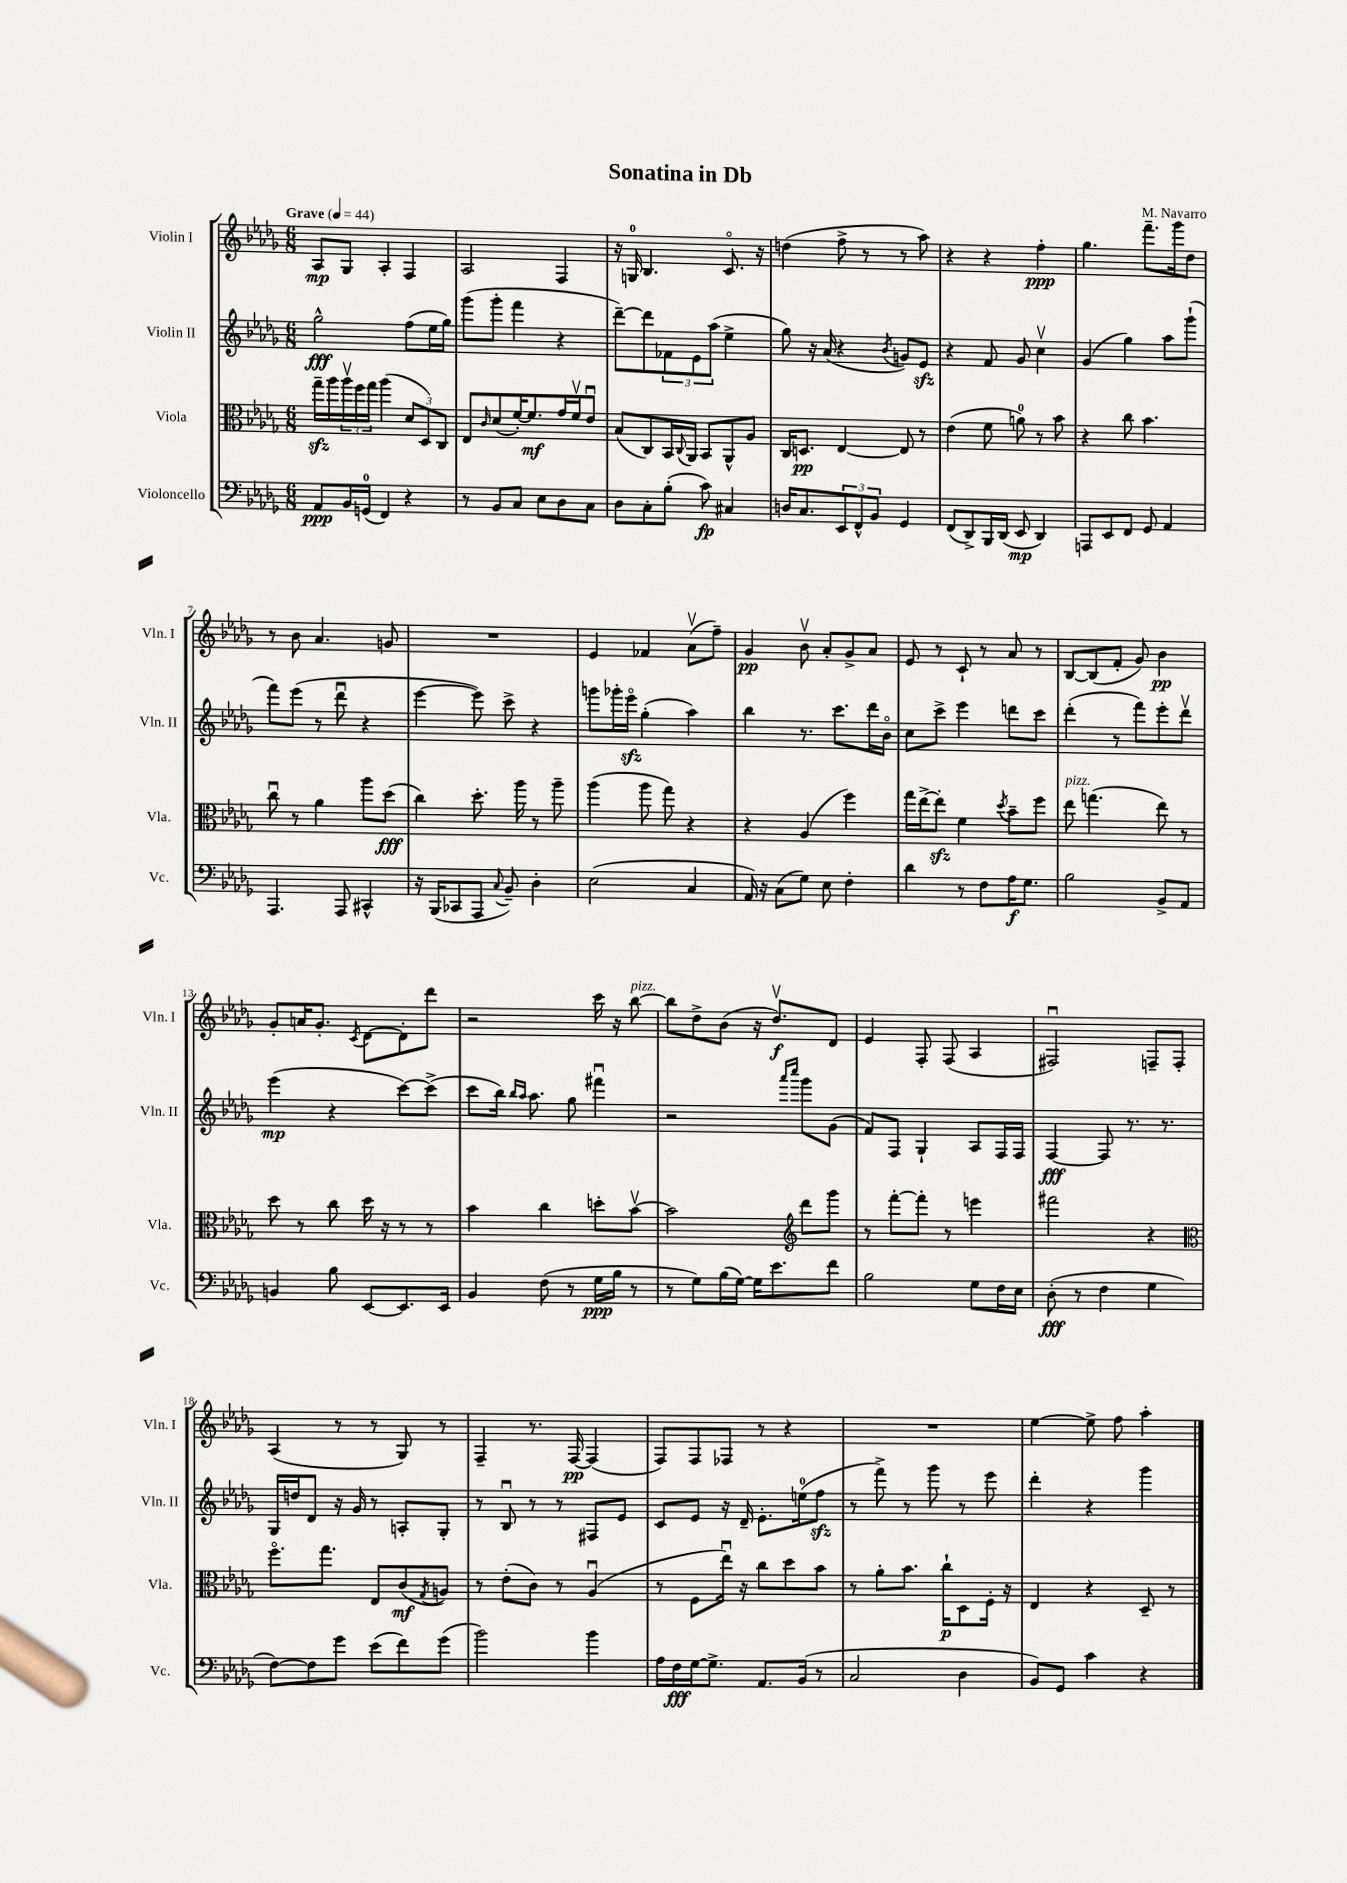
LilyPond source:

\header { title = "Sonatina in Db" composer = "M. Navarro" }
<<
\new StaffGroup <<
\new Staff = "s0" \with { instrumentName = "Violin I" shortInstrumentName = "Vln. I" } {
    \clef treble \key des \major \numericTimeSignature \time 6/8 \tempo "Grave" 4 = 44
    aes8\mp ges8 aes4-. f4 |
    aes2 f4 |
    r16 g16-0 bes4. c'8.\flageolet r16 |
    d''4( f''8-> r8 r8 aes''8) |
    r4 r4 f''4-.\ppp |
    ges''4. f'''8.-- ges'''16 des''8 |
    r8 bes'8 aes'4. g'8 |
    R2. |
    ees'4 fes'4 aes'8\upbow( f''8--) |
    ges'4\pp bes'8\upbow aes'8-. ges'8-> aes'8 |
    ees'8 r8 c'8-! r8 aes'8 r8 |
    bes8~ bes8( f'8-. ges'8) bes'4\pp |
    ges'8-. a'16 ges'8.-. \acciaccatura { c'8 } des'8~ des'8-. des'''8 |
    r2 c'''16 r16 bes''8~^\markup { \italic "pizz." } |
    bes''8 des''8-> bes'8( r16 des''8.\upbow\f) des'8 |
    ees'4 f8-. f8( aes4 |
    fis2\downbow) f8-- f8-. |
    aes4( r8 r8 ges8) r8 |
    f4-- r8. f16~\pp f4( |
    f8) f8 fes8 r8 r4 |
    R2. |
    ees''4~ ees''8-> f''8 aes''4-. \bar "|." |
}
\new Staff = "s1" \with { instrumentName = "Violin II" shortInstrumentName = "Vln. II" } {
    \clef treble \key des \major \numericTimeSignature \time 6/8
    ges''2-^\fff f''8( ees''16 ges''16) |
    ges'''8( ges'''8-. f'''4 r4 |
    des'''8~--) des'''8 \tuplet 3/2 { fes'8 ees'8 aes''8( } ees''4-> |
    ges''8) r16 aes'16( r4 \acciaccatura { bes'8 } g'8) ees'8\sfz |
    r4 f'8 ges'8 c''4\upbow |
    ges'4( ges''4) aes''8 ges'''8-!( |
    f'''8) ees'''8( r8 des'''8\downbow r4 |
    ees'''4~ ees'''8) c'''8-> r4 |
    g'''8 ges'''16-. ees'''16\flageolet\sfz ges''4-.( aes''4) |
    bes''4 r8. c'''8. des'''16 bes'16\flageolet |
    c''8 c'''8-> ees'''4 d'''8 c'''8 |
    des'''4-.( r8 f'''8) ees'''8-. des'''8\upbow |
    ees'''4\mp( r4 c'''8~) c'''8->( |
    c'''8 bes''16) \grace { bes''16 aes''16 } aes''8. ges''8 fis'''4\downbow |
    r2 \grace { aes'''16 c''''16 } ges'''8 ges'8( |
    f'8) f8 ges4-! aes8 f16 f16 |
    f4~\fff f8 r8. r8. |
    ges16 d''16 des'8 r16 ges'16 r8 a8-. ges8-. |
    r8 bes8\downbow r8 r8 fis8 ees'8 |
    c'8 ees'8 r16 des'16-- ees'8.-. e''16-0( f''8\sfz |
    r8 f'''8->) r8 ges'''8 r8 ees'''8 |
    des'''4-. r4 ges'''4 \bar "|." |
}
\new Staff = "s2" \with { instrumentName = "Viola" shortInstrumentName = "Vla." } {
    \clef alto \key des \major \numericTimeSignature \time 6/8
    ges''16--\sfz aes''16 \tuplet 3/2 { aes''16\upbow f''16 ges''16 } aes''4( \tuplet 3/2 { des'8 des8) c8 } |
    ees8 \grace { c'16 } des'8( f'16~-.) f'8.\mf ges'16 f'16\upbow ees'8\downbow |
    bes8( c8) bes,16 \appoggiatura { c8 } aes,16 bes,8 aes,8-^ aes8 |
    c16 d8.\pp ees4~ ees8 r8 |
    ees'4( f'8 a'8-0) r8 bes'8 |
    r4 c''8 bes'4. |
    c''8\downbow r8 aes'4 aes''8 des''8\fff( |
    c''4) des''8.-. aes''16 r8 aes''8-- |
    aes''4( aes''8 ges''8) r4 |
    r4 aes4( f''4) |
    ges''16 ees''16~-> ees''8-.\sfz f'4 \acciaccatura { des''8 } bes'8-- f''8 |
    ees''8^\markup { \italic "pizz." } g''4.( ees''8) r8 |
    des''8 r8 c''8 des''16 r16 r8 r8 |
    bes'4 c''4 d''8-. bes'8~\upbow |
    bes'2 \clef treble des'''8 ges'''8 |
    r8 f'''8~-. f'''8-. r8 e'''4 |
    fis'''2 r4 |
    \clef alto f''8.\flageolet ges''8. ees8 c'8\mf( \acciaccatura { ges8 } a8) |
    r8 ees'8-.( c'8) r8 aes4\downbow( |
    r8 f8 ees''16\downbow) r16 c''8 des''8 bes'8 |
    r8 aes'8-. bes'8. c''16-!\p des8 f16-. r16 |
    ees4 r4 des8-- r8 \bar "|." |
}
\new Staff = "s3" \with { instrumentName = "Violoncello" shortInstrumentName = "Vc." } {
    \clef bass \key des \major \numericTimeSignature \time 6/8
    aes,8\ppp bes,16 g,16-0( f,4) r4 |
    r8 bes,8 c8 ees8 des8 c8 |
    des8 c8-. bes8-.( c'8\fp) cis4 |
    d16 c8. \tuplet 3/2 { ees,8 f,8-^ bes,8 } ges,4 |
    f,8( des,8->) bes,,16 des,16( ees,8\mp des,4) |
    a,,8 ees,8 f,8 ges,8 aes,4 |
    aes,,4. aes,,8 cis,4-^ |
    r16 bes,,16( ces,8 aes,,8 \appoggiatura { c8 } bes,8--) des4-. |
    ees2( c4 |
    aes,16) r16 c8( ges8) ees8 f4-. |
    des'4 r8 f8 aes16\f ges8. |
    bes2 bes,8-> aes,8 |
    b,4 bes8 ees,8~ ees,8. ees,16 |
    bes,4 f8( r8 ges16\ppp bes16 r8 |
    r8 ges8) bes16( ges16~) ges16 ees'8. f'8 |
    bes2 ges8 f16 ees16 |
    des8-.\fff( r8 f4 ges4 |
    f8~) f8 ges'8 ees'8( f'8) ges'8( |
    bes'2) bes'4 |
    aes16 f16\fff ges16~ ges8.-> aes,8. bes,16( r8 |
    c2 des4 |
    bes,8) ges,8 c'4 r4 \bar "|." |
}
>>
>>
